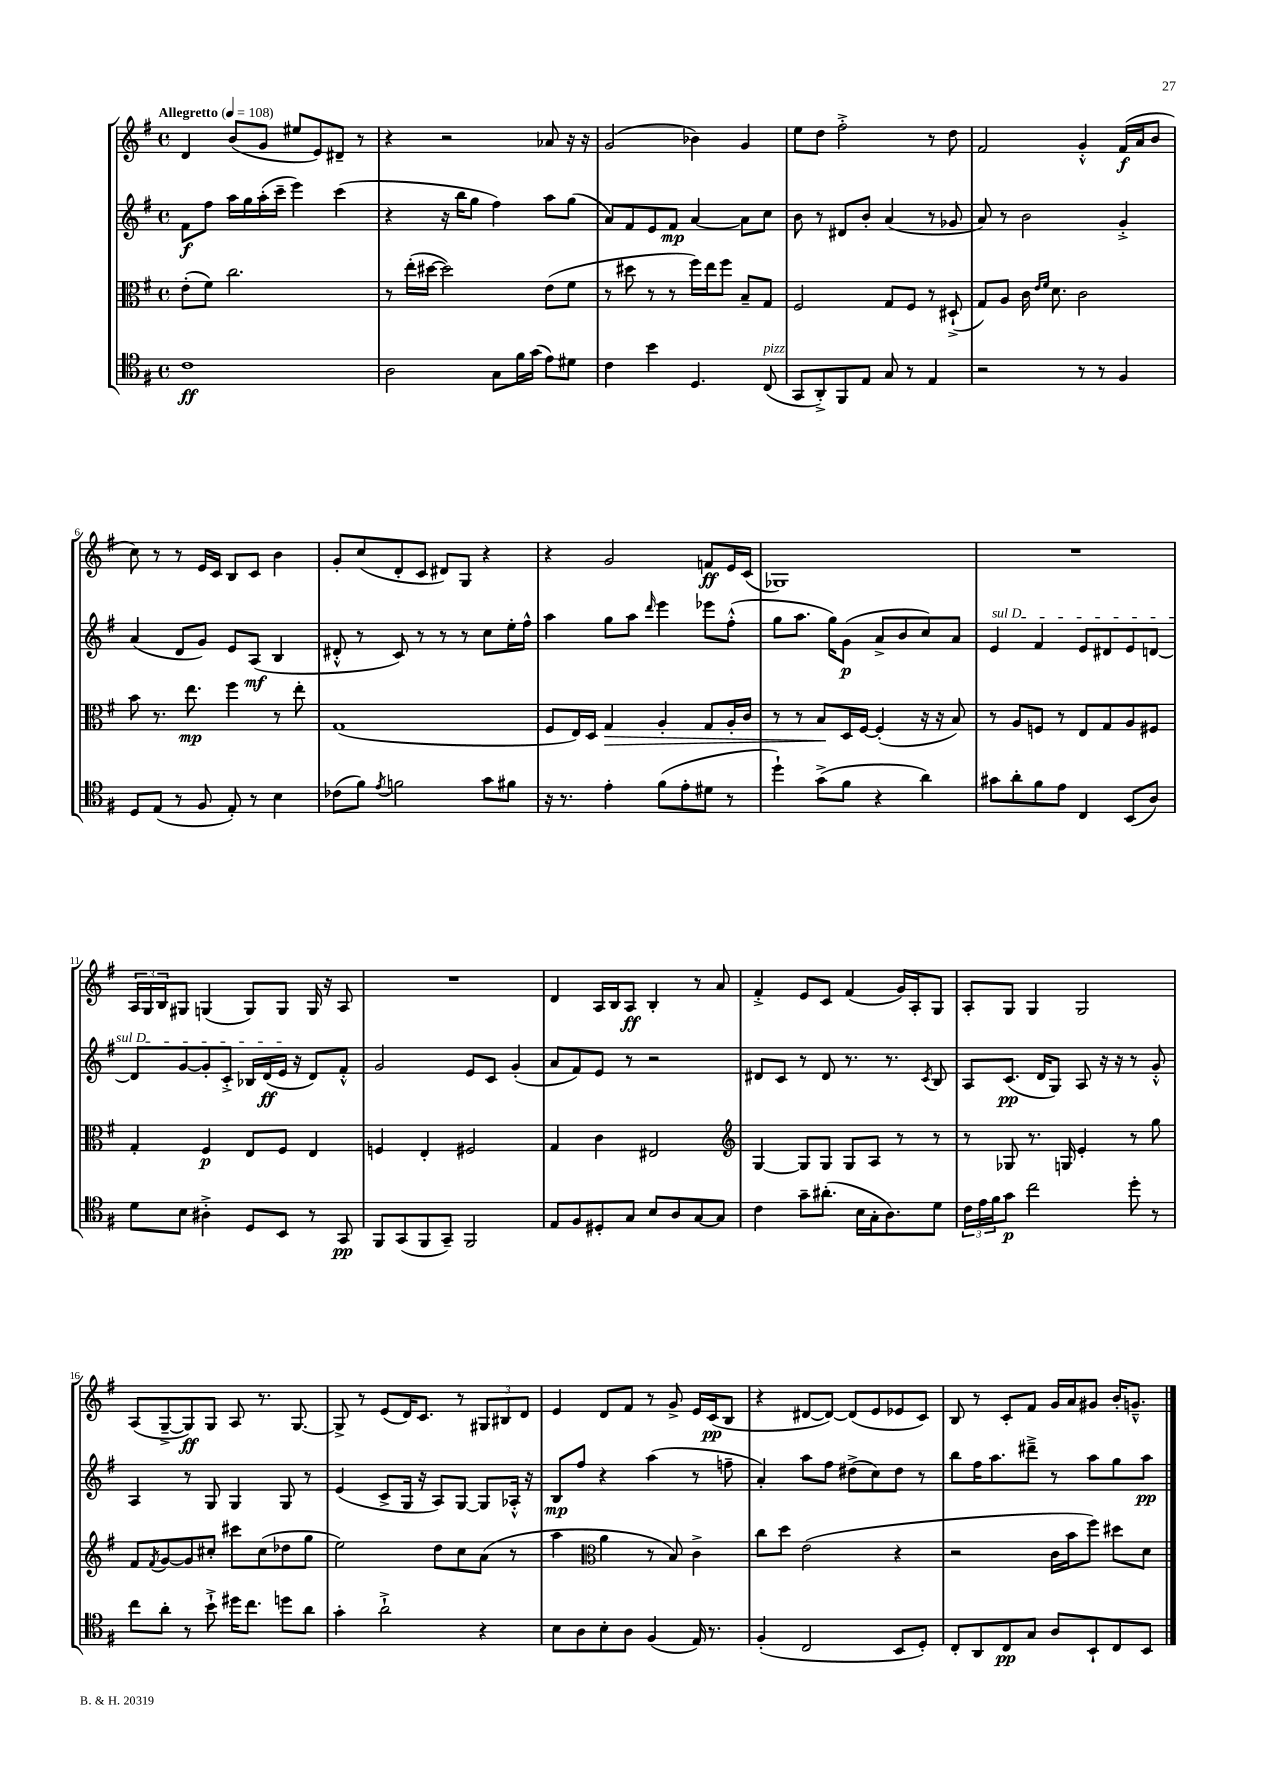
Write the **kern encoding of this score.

**kern	**kern	**kern	**kern
*staff4	*staff3	*staff2	*staff1
*clefC4	*clefC3	*clefG2	*clefG2
*k[f#]	*k[f#]	*k[f#]	*k[f#]
*M4/4	*M4/4	*M4/4	*M4/4
*met(c)	*met(c)	*met(c)	*met(c)
*MM108	*MM108	*MM108	*MM108
1c	(8e'	8f#	4d
.	8f#)	8ff#	.
.	2.cc	16aa	(8b
.	.	16gg	.
.	.	(16aa'	8g
.	.	16ccc~	.
.	.	4eee)	8ee#
.	.	.	8e)
.	.	(4ccc	8d#~
.	.	.	8r
=	=	=	=
2A	8r	4r	4r
.	(16ee'	.	.
.	[16dd#	.	.
.	2dd#])	16r	2r
.	.	16bb	.
.	.	8gg	.
8G	.	4ff#)	.
16f#	.	.	.
(16g	.	.	.
8e)	(8e	8aa	8a-
8d#	8f#	(8gg	16r
.	.	.	16r
=	=	=	=
4c	8r	8a)	(2g
.	8dd#	8f#	.
4b	8r	8e	.
.	8r	8f#	.
4.D	16ff#)	[4a	4b-)
.	16ee	.	.
.	8ff#	.	.
.	8B~	8a]	4g
(8C	8G	8cc	.
=	=	=	=
8GG	2F#	8b	8ee
8AA'^)	.	8r	8dd
8FF#	.	8d#	2ff#'^
8E	.	8b'	.
8G	8G	(4a	.
8r	8F#	.	.
4E	8r	8r	8r
.	(8D#`^	8g-	8dd
=	=	=	=
2r	8G)	8a)	2f#
.	8A	8r	.
.	16c	2b	.
.	16qqe	.	.
.	16qqf#	.	.
.	8.d	.	.
8r	2c	.	4g'^^
8r	.	.	.
4F#	.	4g'^	(16f#
.	.	.	16a
.	.	.	8b
=	=	=	=
8D	8b	(4a	8cc)
(8E	8.r	.	8r
8r	.	8d	8r
.	8.ee	.	.
8F#	.	8g)	16e
.	.	.	16c
8E')	4ff#	8e	8B
8r	.	(8A	8c
4B	8r	4B	4b
.	8ee'	.	.
=	=	=	=
(8c-	(1G	8d#'^^	8g'
8f#)	.	8r	(8cc
8qe	.	.	.
2f	.	8c)	8d'
.	.	8r	8c
.	.	8r	8d#)
.	.	8r	8G
8g	.	8cc	4r
8f#	.	16ee'	.
.	.	16ff#^^	.
=	=	=	=
16r	8F#	4aa	4r
8.r	.	.	.
.	16E)	.	.
.	16D	.	.
4e'	4G	8gg	2g
.	.	8aa	.
.	.	16qqddd	.
(8f#	4A'	4eee	.
8e'	.	.	.
8d#	8G	8eee-	8f
8r	16A'	(8ff#'^^	16e
.	16c	.	(16c
=	=	=	=
4dd`)	8r	8gg	1G-)
.	8r	8.aa	.
(8g^	8B	.	.
.	.	16gg)	.
8f#	16D	(8g	.
.	[16F#	.	.
4r	(4F#']	8a^	.
.	.	8b	.
4a)	16r	8cc)	.
.	16r	.	.
.	8B)	8a	.
=	=	=	=
8g#	8r	4e	1r
8a'	8A	.	.
8f#	8F	4f#	.
8e	8r	.	.
4C	8E	8e	.
.	8G	8d#	.
(8BB	8A	8e	.
8A)	8F#	[8d	.
=	=	=	=
8d	4G'	8d]	24A
.	.	.	24G
.	.	.	24B
8B	.	[8g	8G#
4A#'^	4F#	8g']	(4G
.	.	8c'^	.
8D	8E	16B-	8G)
.	.	(16d	.
8BB	8F#	16e	8G
.	.	16r	.
8r	4E	8d)	16G
.	.	.	16r
8GG	.	8f#'^^	8A
=	=	=	=
8FF#	4F	2g	1r
(8GG	.	.	.
8FF#	4E'	.	.
8GG~)	.	.	.
2FF#	2F#	8e	.
.	.	8c	.
.	.	(4g'	.
=	=	=	=
8E	4G	8a	4d
8F#	.	8f#)	.
8D#'	4c	8e	16A
.	.	.	16B
8G	.	8r	8A
8B	2E#	2r	4B'
8A	.	.	.
[8G	.	.	8r
8G]	.	.	8a
=	=	=	=
*	*clefG2	*	*
4c	[4G	8d#	4f#'^
.	.	8c	.
8g~	8G]	8r	8e
(8.a#'	8G	8d#	8c
.	8G	8.r	(4f#
16B	.	.	.
16G'	8A	.	.
8.A)	.	8.r	.
.	8r	.	16g)
.	.	.	16A'
.	.	8qc	.
8d	8r	8B	8G
=	=	=	=
24c	8r	8A	8A'
24e	.	.	.
24f#	.	.	.
8g	8G-	(8.c	8G
2cc	8.r	.	4G
.	.	16d	.
.	.	8G)	.
.	16G	.	.
.	4e'	8A	2G
.	.	16r	.
.	.	16r	.
8dd'	8r	8r	.
8r	8gg	8g'^^	.
=	=	=	=
8cc	8f#	4A	(8A
.	8qf#	.	.
8a'	[8g	.	[8G~^
8r	8g]	8r	8G])
8b`^	8cc#'	8G	8G
16dd#	8ccc#	4G	8A
8.cc	.	.	.
.	(8cc#	.	8.r
8dd	8dd-	8G	.
.	.	.	[8.G
8a	8gg	8r	.
=	=	=	=
4g'	2ee)	(4e	8G^]
.	.	.	8r
2a`^	.	8c^	(8e
.	.	16G	16d)
.	.	16r	8.c
.	8dd	8A)	.
.	8cc	[8G	8r
4r	(8a	8G]	12G#
.	.	.	12B#
.	8r	16A-'^^	.
.	.	.	12d
.	.	16r	.
=	=	=	=
8B	4aa	8B	4e
8A	.	8ff#	.
*	*clefC3	*	*
8B'	4a	4r	8d
8A	.	.	8f#
(4F#	8r	(4aa	8r
.	8B)	.	8g^
16E)	4c^	8r	16e
8.r	.	.	(16c
.	.	8ff~	8B
=	=	=	=
(4F#'	8cc	4a')	4r
.	8dd	.	.
2C	(2e	8aa	[8d#
.	.	8ff#	8d#_)
.	.	(8dd#^	(8d#]
.	.	8cc)	8e
8BB	4r	8dd#	8e-
8D')	.	8r	8c)
=	=	=	=
8C'	2r	8bb	8B
8AA	.	16ff#	8r
.	.	8.aa	.
8C	.	.	8c'
8G	.	8ddd#~^	8f#
8A	16c	8r	16g
.	16b	.	16a
8BB`	8ff#)	8aa	8g#
8C	8dd#	8gg	16b'
.	.	.	8.g~^^
8BB	8d	8aa	.
==	==	==	==
*-	*-	*-	*-
